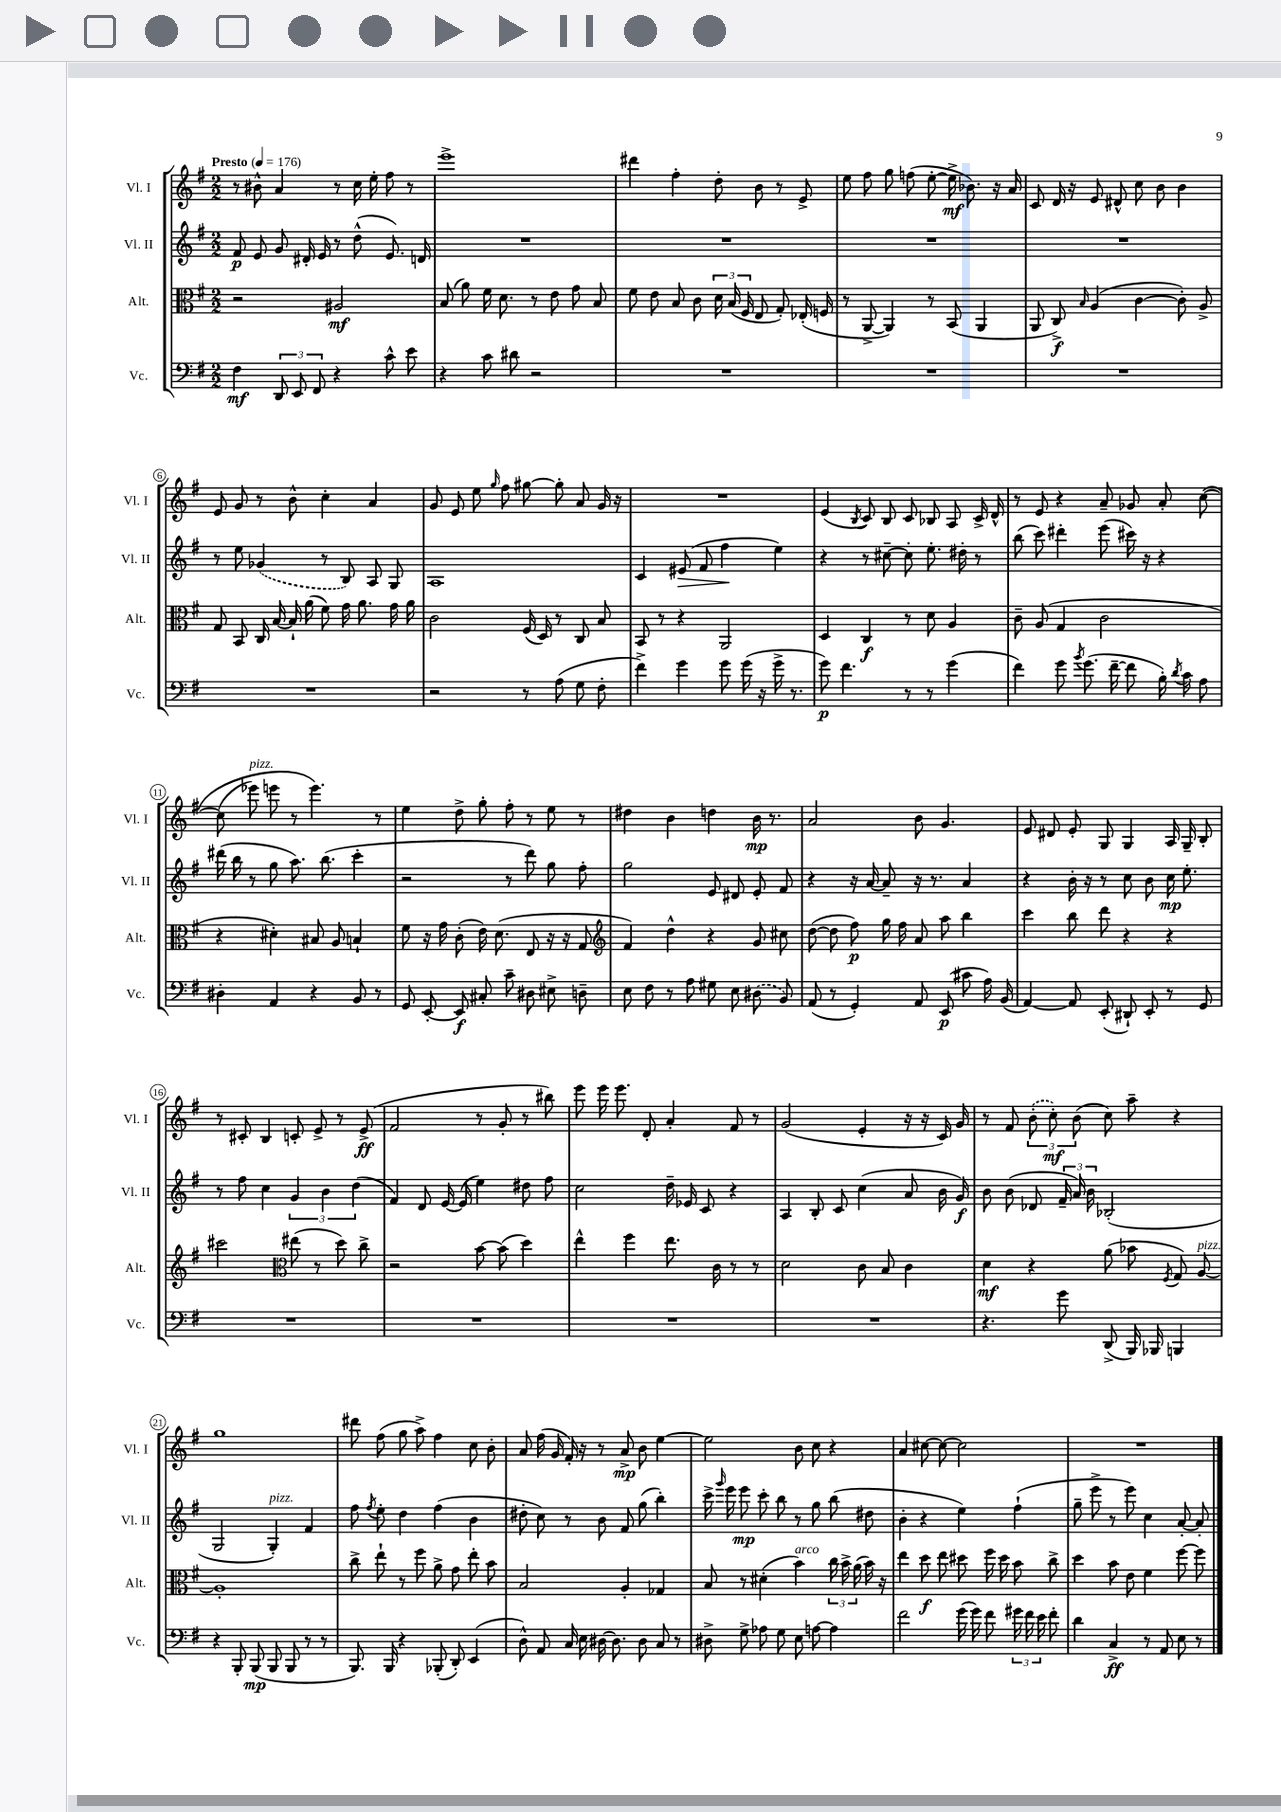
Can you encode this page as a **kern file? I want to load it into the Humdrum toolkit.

**kern	**kern	**kern	**kern
*staff4	*staff3	*staff2	*staff1
*clefF4	*clefC3	*clefG2	*clefG2
*k[f#]	*k[f#]	*k[f#]	*k[f#]
*M2/2	*M2/2	*M2/2	*M2/2
*MM176	*MM176	*MM176	*MM176
4F#	2r	8f#	8r
.	.	8e	8b#^^
12DD	.	8g	4a
12EE	.	.	.
.	.	16d#'	.
12FF#	.	.	.
.	.	16e	.
4r	2A#	8r	8r
.	.	(8dd^^	16cc
.	.	.	16ee'
8c^^	.	8.e)	8ff#
8e	.	.	8r
.	.	16d	.
=	=	=	=
4r	(8B	1r	1eee^
.	8a)	.	.
8c	16f#	.	.
.	8.d	.	.
8d#	.	.	.
2r	8r	.	.
.	8e	.	.
.	8g	.	.
.	8B	.	.
=	=	=	=
1r	8f#	1r	4ddd#
.	8e	.	.
.	8B	.	4ff#'
.	8c	.	.
.	24d	.	8dd'
.	(24B	.	.
.	24F#	.	.
.	8E	.	8b
.	8G')	.	8r
.	(16E-'	.	8e^
.	16F	.	.
=	=	=	=
1r	8r	1r	8ee
.	[8AA^	.	8ff#
.	4AA])	.	8gg
.	.	.	(8ff
.	8r	.	[8ee'
.	(8BB	.	16ee^]
.	.	.	8.b-)
.	4AA	.	.
.	.	.	16r
.	.	.	16a
=	=	=	=
1r	8AA	1r	8c
.	8C^)	.	16d
.	.	.	16r
.	16qqB	.	.
.	(4A	.	8e
.	.	.	8d#^^
.	[4c	.	8cc
.	.	.	8b
.	8c'])	.	4b
.	8A^	.	.
=	=	=	=
1r	8G	8r	8e
.	8BB	8ee	8g
.	16C	(4g-	8r
.	[16B	.	.
.	16B`]	.	8b^^
.	(16a	.	.
.	8f#)	8r	4cc'
.	16g	8B)	.
.	8.a	.	.
.	.	8A	4a
.	16g	8G	.
.	16a	.	.
=	=	=	=
2r	2c	1A	8g
.	.	.	8e
.	.	.	8ee
.	.	.	16qqgg
.	.	.	8ff#
8r	(16F#	.	[8gg#
.	16D)	.	.
(8A	8r	.	8gg#']
8G	8C	.	8a
8F#'	8B	.	16g
.	.	.	16r
=	=	=	=
4f#^)	8BB	4c	1r
.	8r	.	.
4g	4r	(8e#	.
.	.	8f#	.
8g	2AA	4ff#	.
(16g	.	.	.
16r	.	.	.
16g^	.	4ee)	.
8.r	.	.	.
=	=	=	=
8g)	4D	4r	(4e
4.f#	.	.	.
.	.	.	8qB
.	4C	8r	8c)
.	.	[8cc#~	8B
8r	8r	8cc#']	8c
8r	8d	8.ee'	8B-
(4g	4A	.	8A
.	.	16dd#'	.
.	.	8r	16c^
.	.	.	16d^^
=	=	=	=
4f#)	8c~	(8bb	8r
.	(8A	8ccc)	8e
8g	4G	4ddd#'	4r
8qb	.	.	.
(8.g	.	.	.
.	2c	(8eee	8a~
[16f#~	.	.	.
8f#]	.	16ccc#)	8g-
.	.	16r	.
16B')	.	4r	8a'
8qd	.	.	.
16c	.	.	.
8A	.	.	&([8cc
=	=	=	=
4D#'	4r	(16ddd#	(8cc]
.	.	16bb	.
.	.	8r	8eee-)
4AA	4d#')	8gg	8eee
.	.	8.aa)	8r
4r	8B#	.	4.eee&)
.	.	(8.bb	.
.	8A	.	.
8BB	4B`	4ccc'	.
8r	.	.	8r
=	=	=	=
8GG	8f#	2r	4ee
[8EE'	16r	.	.
.	16g	.	.
8EE]	(8c'	.	8dd^
8C#'	16e)	.	8gg'
.	(8.d	.	.
8c~	.	8r	8ff#'
8D#	8E	8ddd)	8r
8E#^	16r	8gg	8ee
.	16r	.	.
8D~	8G	8ff#'	8r
=	=	=	=
*	*clefG2	*	*
8E	4f#)	2gg	4dd#
8F#	.	.	.
8r	4dd^^	.	4b
8A	.	.	.
8G#	4r	8e	4dd
8E	.	8d#	.
(8D#	8g	8e'	16b
.	.	.	8.r
8BB)	8cc#	8f#	.
=	=	=	=
(8AA	([8dd	4r	2a
8r	8dd]	.	.
4GG')	8ff#)	16r	.
.	.	[16a	.
.	16gg	8a~]	.
.	16ff#	.	.
8AA	8a	16r	8b
.	.	8.r	.
(8EE	8aa	.	4.g
8c#	4bb	4a	.
16A)	.	.	.
(16BB	.	.	.
=	=	=	=
[4AA)	4ccc	4r	8e
.	.	.	8d#
8AA]	8bb	16b'	8e'
.	.	16r	.
(8EE'	8ddd	8r	8G
8DD#`)	4r	8cc	4G
8EE'	.	8b	.
8r	4r	16cc	16A
.	.	8.ee'	16G~
8GG	.	.	8B'
=	=	=	=
1r	2ccc#	8r	8r
.	.	8ff#	8c#'
.	.	4cc	4B
*	*clefC3	*	*
.	(8ee#	6g	8c'
.	8r	.	8e^
.	.	6b	.
.	8dd)	.	8r
.	.	(6dd	.
.	8cc^	.	(8e^
=	=	=	=
1r	2r	4f#)	2f#
.	.	8d	.
.	.	[16e	.
.	.	(16e]	.
.	[8b	4ee)	8r
.	(8b]	.	8g'
.	4dd)	8dd#	8r
.	.	8ff#	8bb#)
=	=	=	=
1r	4ee^^	2cc	8eee
.	.	.	16eee
.	.	.	8.eee
.	4ff#	.	.
.	.	.	8d'
.	8.ee	16dd~	4a'
.	.	16e-	.
.	.	8c	.
.	16c	.	.
.	8r	4r	8f#
.	8r	.	8r
=	=	=	=
1r	2d	4A	(2g
.	.	8B'	.
.	.	8c	.
.	8c	(4cc	4e'
.	8B	.	.
.	4c	8a	16r
.	.	.	16r
.	.	16b	16c)
.	.	16g)	16g
=	=	=	=
4.r	4d	8b	8r
.	.	(8b	8f#
.	4r	8d-	(12b'
.	.	.	12cc')
8g	.	24f#~	.
.	.	24a)	(12b
.	.	24b	.
(8DD^	(8a	(2B-'	8cc)
16BBB)	8b-	.	8aa~
16BBB-	.	.	.
.	8qF#	.	.
4BBB	8G)	.	4r
.	[8A	.	.
=	=	=	=
4r	1A']	2G	1gg
8BBB'	.	.	.
(8BBB	.	.	.
8BBB	.	4G')	.
8BBB	.	.	.
8r	.	4f#	.
8r	.	.	.
=	=	=	=
8.BBB)	8cc^	8ff#	8ddd#
.	.	8qff#	.
.	8ee`	8ee'	(8ff#
16BBB	.	.	.
4r	8r	4dd	8gg
.	8ff#	.	8aa^)
(8BBB-'	8a^	(4ff#	4ff#
8DD')	8g	.	.
(4EE	8ee'	4b	8cc
.	8b	.	8b'
=	=	=	=
8D^^)	2B	8dd#'	8a
8AA	.	8cc)	(16ff#
.	.	.	16g
16C	.	8r	16f#')
16E	.	.	16r
[16D#	.	8b	8r
8.D#]	.	.	.
.	4A'	8f#	8a^
8D#	.	(8gg	8b
8C	4G-	4bb')	[4ee
8r	.	.	.
=	=	=	=
8D#^	8B	16ccc^	2ee]
.	.	16qqggg	.
.	.	16eee	.
8G^	8r	8eee	.
8A-	(4d#'	8ccc'	.
8G	.	8bb	.
8E	4b)	8r	8b
[8A	.	8gg	8cc
4A]	24cc	(8bb	4r
.	24b^	.	.
.	(24a	.	.
.	16b)	8dd#	.
.	16r	.	.
=	=	=	=
2f#	4ee	4b'	4a
.	8dd	4r	[8cc#
.	8ee	.	8cc#_
(16g	8dd#	4ee)	2cc#]
16g)	.	.	.
8f#	16ff#	.	.
.	16dd#	.	.
24g#	8b	(4ff#`	.
24f#	.	.	.
24e	.	.	.
8f#'	8cc^	.	.
=	=	=	=
4d	4dd	8gg~	1r
.	.	8eee^	.
4C^	8b	8r	.
.	8e	8eee)	.
8r	4f#	4cc	.
8AA	.	.	.
8E	[8ff#	[8a'	.
8r	8ff#]	8a']	.
==	==	==	==
*-	*-	*-	*-
